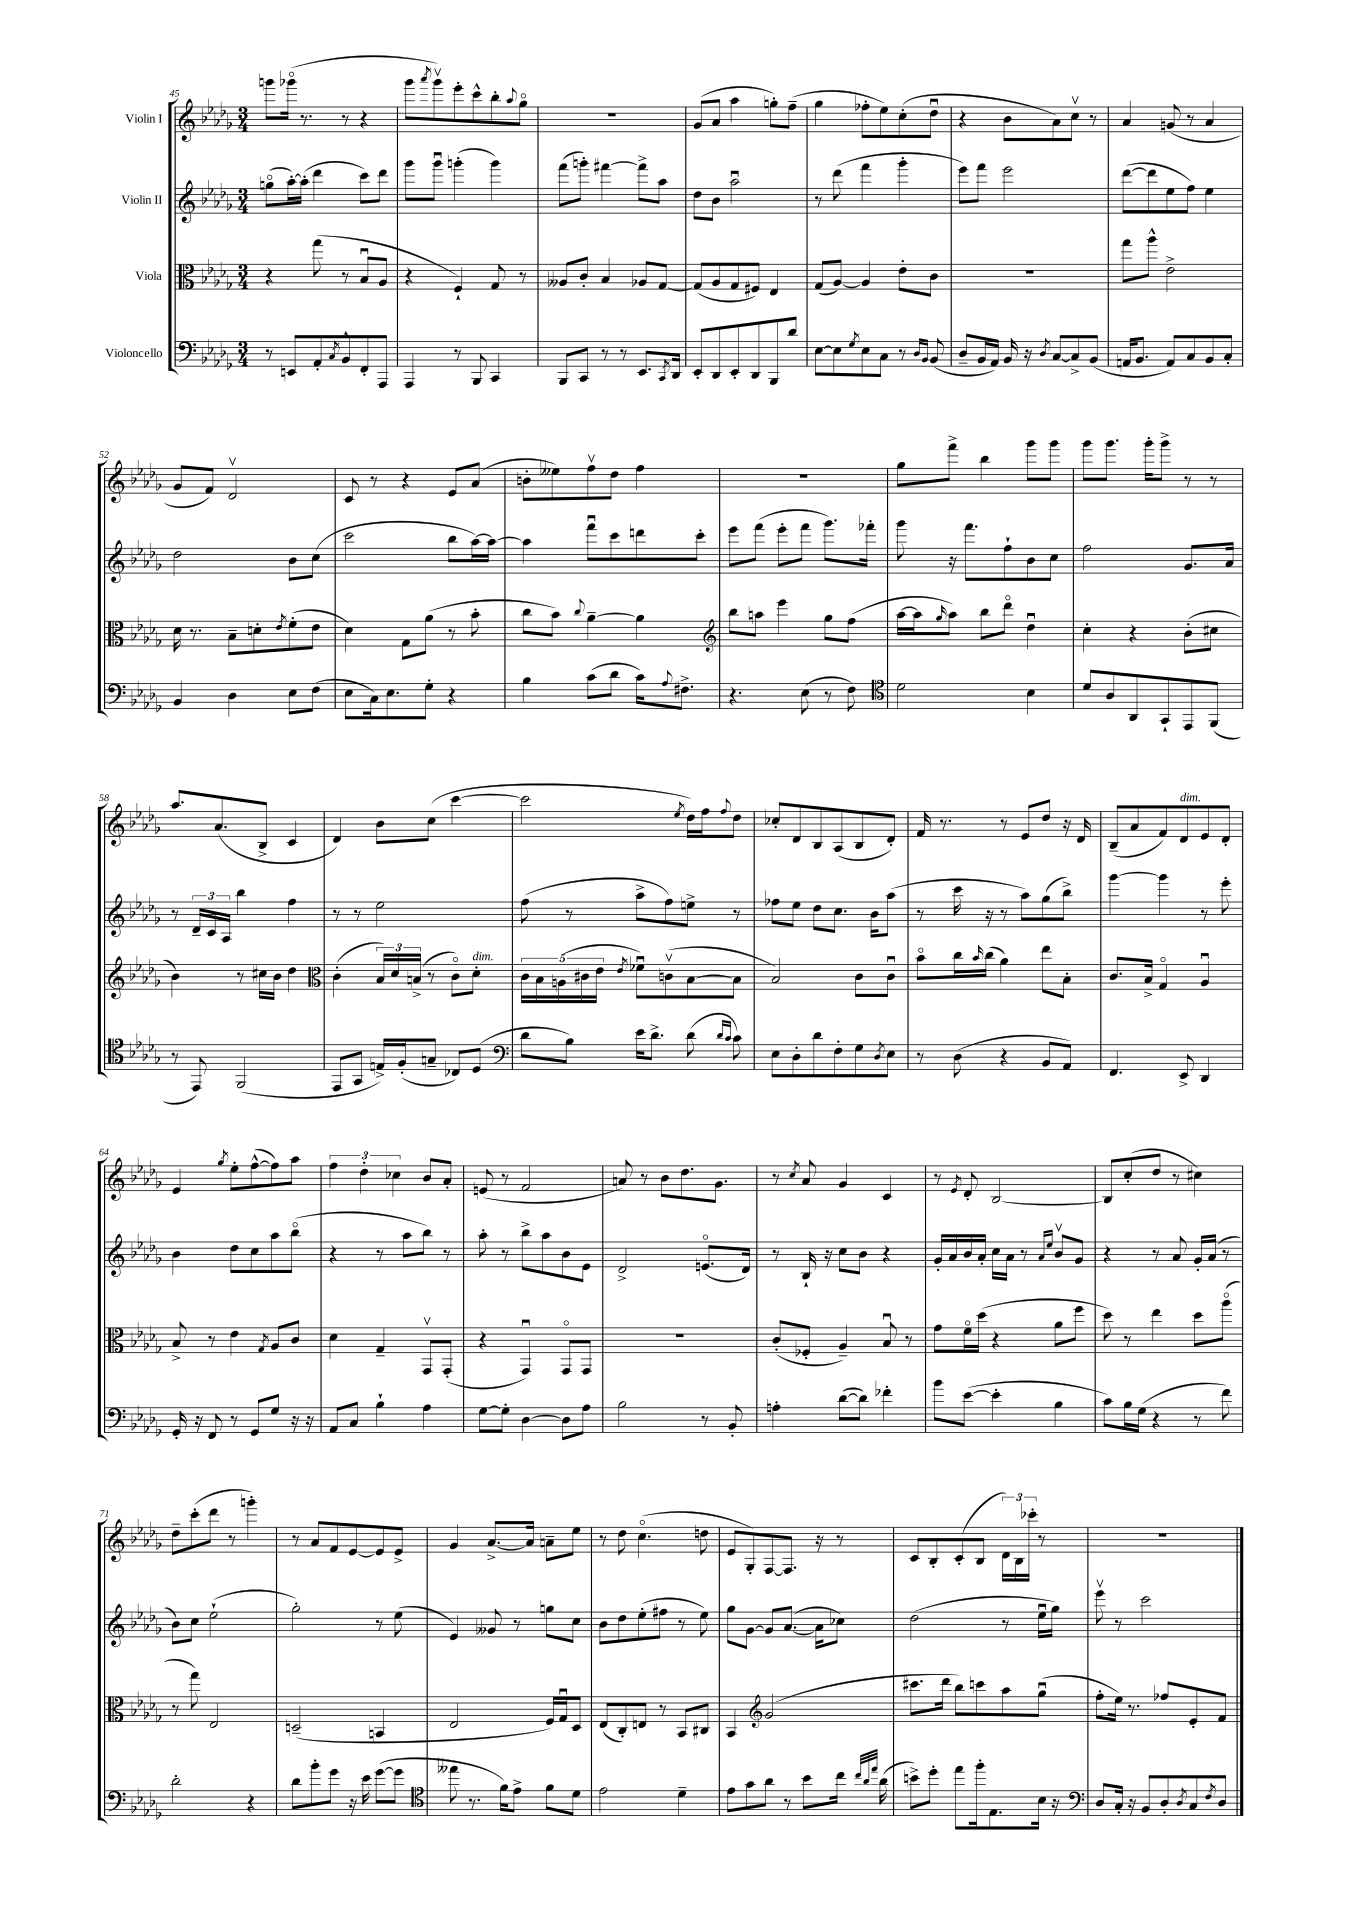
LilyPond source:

<<
\new StaffGroup <<
\new Staff = "s0" \with { instrumentName = "Violin I" } {
    \clef treble \key des \major \numericTimeSignature \time 3/4
    g'''8 ges'''16\flageolet( r8. r8 r4 |
    ges'''8 \acciaccatura { aes'''8 } ges'''8\upbow) ees'''8-. c'''8-^ bes''8-. \appoggiatura { aes''8 } ges''8\flageolet |
    R2. |
    ges'8( aes'8 aes''4 g''8-.) f''8--( |
    ges''4 fes''8-. ees''8) c''8-.( des''8\downbow |
    r4 bes'8 aes'8) c''8\upbow r8 |
    aes'4 g'8( r8 aes'4 |
    ges'8 f'8) des'2\upbow |
    c'8 r8 r4 ees'8 aes'8( |
    b'8-. eeses''8) f''8\upbow des''8 f''4 |
    r2. |
    ges''8 f'''8-> bes''4 ges'''8 ges'''8 |
    ges'''8 ges'''8. ges'''16-. ges'''8-> r8 r8 |
    aes''8. aes'8.( bes8-> c'4 |
    des'4) bes'8 c''8( c'''4~ |
    c'''2 \acciaccatura { ees''8 } des''16) f''16 \appoggiatura { f''8 } des''8 |
    ces''8-. des'8 bes8 aes8( bes8 des'8-.) |
    f'16 r8. r8 ees'8 des''8 r16 des'16 |
    bes8--( aes'8 f'8) des'8^\markup { \italic "dim." } ees'8 des'8-. |
    ees'4 \acciaccatura { ges''8 } ees''8-. f''8~-^( f''8) aes''8 |
    \tuplet 3/2 { f''4 des''4-. ces''4 } bes'8 aes'8-. |
    e'8( r8 f'2 |
    a'8) r8 bes'8 des''8. ges'8. |
    r8 \acciaccatura { c''8 } aes'8 ges'4 c'4 |
    r8 \acciaccatura { ees'8 } des'8-. bes2~ |
    bes8 c''8-.( des''8 r8 cis''4) |
    des''8-- c'''8-.( des'''8 r8 g'''4-.) |
    r8 aes'8 f'8 ees'8~ ees'8 ees'8-> |
    ges'4 aes'8.~-> aes'16 a'8-- ees''8 |
    r8 des''8 c''4.\flageolet( d''8 |
    ees'8 ges8-.) f8~ f8. r16 r8 |
    c'8 bes8-. c'8-.( bes8 \tuplet 3/2 { des'16) bes16 ces'''16-. } r8 |
    R2. \bar "|." |
}
\new Staff = "s1" \with { instrumentName = "Violin II" } {
    \clef treble \key des \major \numericTimeSignature \time 3/4
    g''8\flageolet( aes''16~-.) aes''16-.( des'''4 c'''8) des'''8 |
    ges'''8 ges'''8\downbow g'''4-.( g'''4) |
    f'''8( g'''8-.) fis'''4~ fis'''8-> aes''8 |
    des''8 bes'8 aes''2\downbow |
    r8 des'''8( f'''4 ges'''4-. |
    ees'''8) f'''8 ees'''2 |
    des'''8~( des'''8 ees''8 f''8) ees''4 |
    des''2 bes'8 c''8( |
    c'''2 bes''8 aes''16~) aes''16~ |
    aes''4 f'''8\downbow c'''8 d'''8 c'''8-. |
    ees'''8 f'''8( ees'''8-. f'''8 ges'''8.) fes'''16-. |
    ges'''8 r16 f'''8. f''8-! bes'8 c''8 |
    f''2 ges'8. aes'16 |
    r8 \tuplet 3/2 { des'16-- c'16 aes16 } bes''4 f''4 |
    r8 r8 ees''2 |
    f''8( r8 aes''8-> f''8) e''8-> r8 |
    fes''8 ees''8 des''8 c''8. bes'16 aes''8( |
    r8 c'''16 r16 r8 aes''8) ges''8( bes''8->) |
    ges'''4~ ges'''4 r8 ees'''8-. |
    bes'4 des''8 c''8 aes''8 bes''8\flageolet( |
    r4 r8 aes''8 bes''8) r8 |
    aes''8-. r8 bes''8-> aes''8 bes'8 ees'8 |
    des'2-> e'8.\flageolet( des'16) |
    r8 bes16-! r16 c''8 bes'8 r4 |
    ges'16-. aes'16 bes'16 aes'16-. c''16 aes'16 r8 \grace { aes'16 ees''16 } bes'8\upbow ges'8 |
    r4 r8 aes'8 ges'16-. aes'16( r8 |
    bes'8) c''8 ees''2-!( |
    ges''2-.) r8 ees''8( |
    ees'4) geses'8 r8 g''8 c''8 |
    bes'8 des''8 ees''8-.( fis''8 r8 ees''8) |
    ges''8 ges'8~ ges'8 aes'8.~( aes'16 ces''8) |
    des''2( r8 ees''16\downbow ges''16) |
    ees'''8\upbow r8 c'''2 \bar "|." |
}
\new Staff = "s2" \with { instrumentName = "Viola" } {
    \clef alto \key des \major \numericTimeSignature \time 3/4
    r4 ges''8( r8 bes8\downbow aes8 |
    r4 f4-!) ges8 r8 |
    aeses8 c'8-. bes4 aes8 ges8~ |
    ges8( aes8 ges8 fis8) ees4 |
    ges8( aes8~) aes4 ees'8-. c'8 |
    R2. |
    ges''8 aes''8-^ ees'2-> |
    des'16 r8. bes8-- d'8-. \acciaccatura { ees'8 } f'8-.( ees'8 |
    des'4) ges8 aes'8( r8 bes'8-. |
    c''8 bes'8) \appoggiatura { c''8 } aes'4~-- aes'4 |
    \clef treble bes''8 a''8 ees'''4 ges''8 f''8( |
    aes''16~ aes''16 \grace { ges''16 } aes''8) bes''8 des'''8\flageolet des''4\downbow |
    c''4-. r4 bes'8-.( cis''8 |
    bes'4) r8 cis''16 bes'16 des''4 |
    \clef alto c'4-.( \tuplet 3/2 { bes16) des'16 b16->( } r8 c'8\flageolet) des'8-.^\markup { \italic "dim." } |
    \tuplet 5/4 { c'16 bes16 a16( cis'16 ees'16 } \acciaccatura { ees'8 } fes'8\downbow) c'8\upbow( bes8~ bes8 |
    bes2) c'8 c'8\downbow |
    bes'8\flageolet c''16 \grace { bes'16 } c''16( aes'4) ees''8 bes8-. |
    c'8. bes16-> ges4\flageolet aes4\downbow |
    bes8-> r8 ees'4 \acciaccatura { ges8 } aes8 c'8 |
    des'4 ges4-- ges,8\upbow ges,8-.( |
    r4 ges,4\downbow) ges,8\flageolet ges,8 |
    R2. |
    c'8-.( fes8-. aes4--) bes8\downbow r8 |
    ges'8 f'16\flageolet des''16( r4 aes'8 f''8 |
    des''8) r8 ees''4 des''8 aes''8\flageolet( |
    r8 ges''8) ees2 |
    d2--( b,4 |
    ees2 f16) ges16\downbow des8 |
    ees8( c8-.) e8 r8 bes,8 cis8 |
    bes,4 \clef treble ges'2( |
    cis'''8. des'''16 bes''8) c'''8 aes''8 ges''8\downbow( |
    f''8-. ees''16) r8. fes''8 ees'8-. f'8 \bar "|." |
}
\new Staff = "s3" \with { instrumentName = "Violoncello" } {
    \clef bass \key des \major \numericTimeSignature \time 3/4
    r8 e,8 aes,8-. \acciaccatura { c8 } bes,8-^ f,8-. aes,,8 |
    aes,,4 r8 bes,,8 c,4 |
    bes,,8 c,8 r8 r8 ees,8. \acciaccatura { c,8 } des,16 |
    ees,8-. des,8 ees,8-. des,8 bes,,8 des'8 |
    ees8~ ees8 \acciaccatura { ges8 } ees8 c8 r8 \grace { des16 bes,16 } bes,8( |
    des8-- bes,16 aes,16) bes,16 r16 \acciaccatura { des8 } c8~ c8-> bes,8( |
    a,16 bes,8. a,8) c8 bes,8 c8-. |
    bes,4 des4 ees8 f8( |
    ees8 c16) ees8. ges8-. r4 |
    bes4 c'8( des'8 c'16) \appoggiatura { aes8 } fis8.-> |
    r4. ees8( r8 f8) |
    \clef tenor des'2 bes4 |
    des'8 aes8 aes,8 ges,8-! ees,8 f,8( |
    r8 ees,8) f,2( |
    ees,8 ges,8 e16->) f16-.( g8-- ces8) des8( |
    \clef bass des'8 bes8) ees'16 des'8.-> des'8( \grace { des'16 c'16 } c'8) |
    ees8 des8-. des'8 f8-. ges8 \acciaccatura { des8 } ees8 |
    r8 des8( r4 bes,8 aes,8) |
    f,4. ees,8-> des,4 |
    ges,16-. r16 f,8 r8 ges,8 ges8 r16 r16 |
    aes,8 c8 bes4-! aes4 |
    ges8~ ges8-. des4~ des8 aes8 |
    bes2 r8 bes,8-. |
    a4-. des'8~( des'8) fes'4-. |
    bes'8 ees'8~( ees'4-. bes4 |
    c'8) bes16 ges16( r4 r8 f'8) |
    des'2-. r4 |
    des'8 bes'8-. ges'8 r16 ees'16 ges'8~( ges'8 |
    \clef tenor eeses''8 r8. f'16) ees'8-> f'8 des'8 |
    ees'2 des'4-- |
    ees'8 ges'8 aes'8 r8 bes'8 c''16 \grace { c''32 aes'32 ees''32 } aes'16( |
    b'8->) des''8-. ees''8 f''16-. ees8. bes16 r16 |
    \clef bass des8 c16-. r16 bes,8 des8-. \acciaccatura { des8 } c8 \acciaccatura { f8 } des8 \bar "|." |
}
>>
>>
\layout { \context { \Score currentBarNumber = #45 } }
